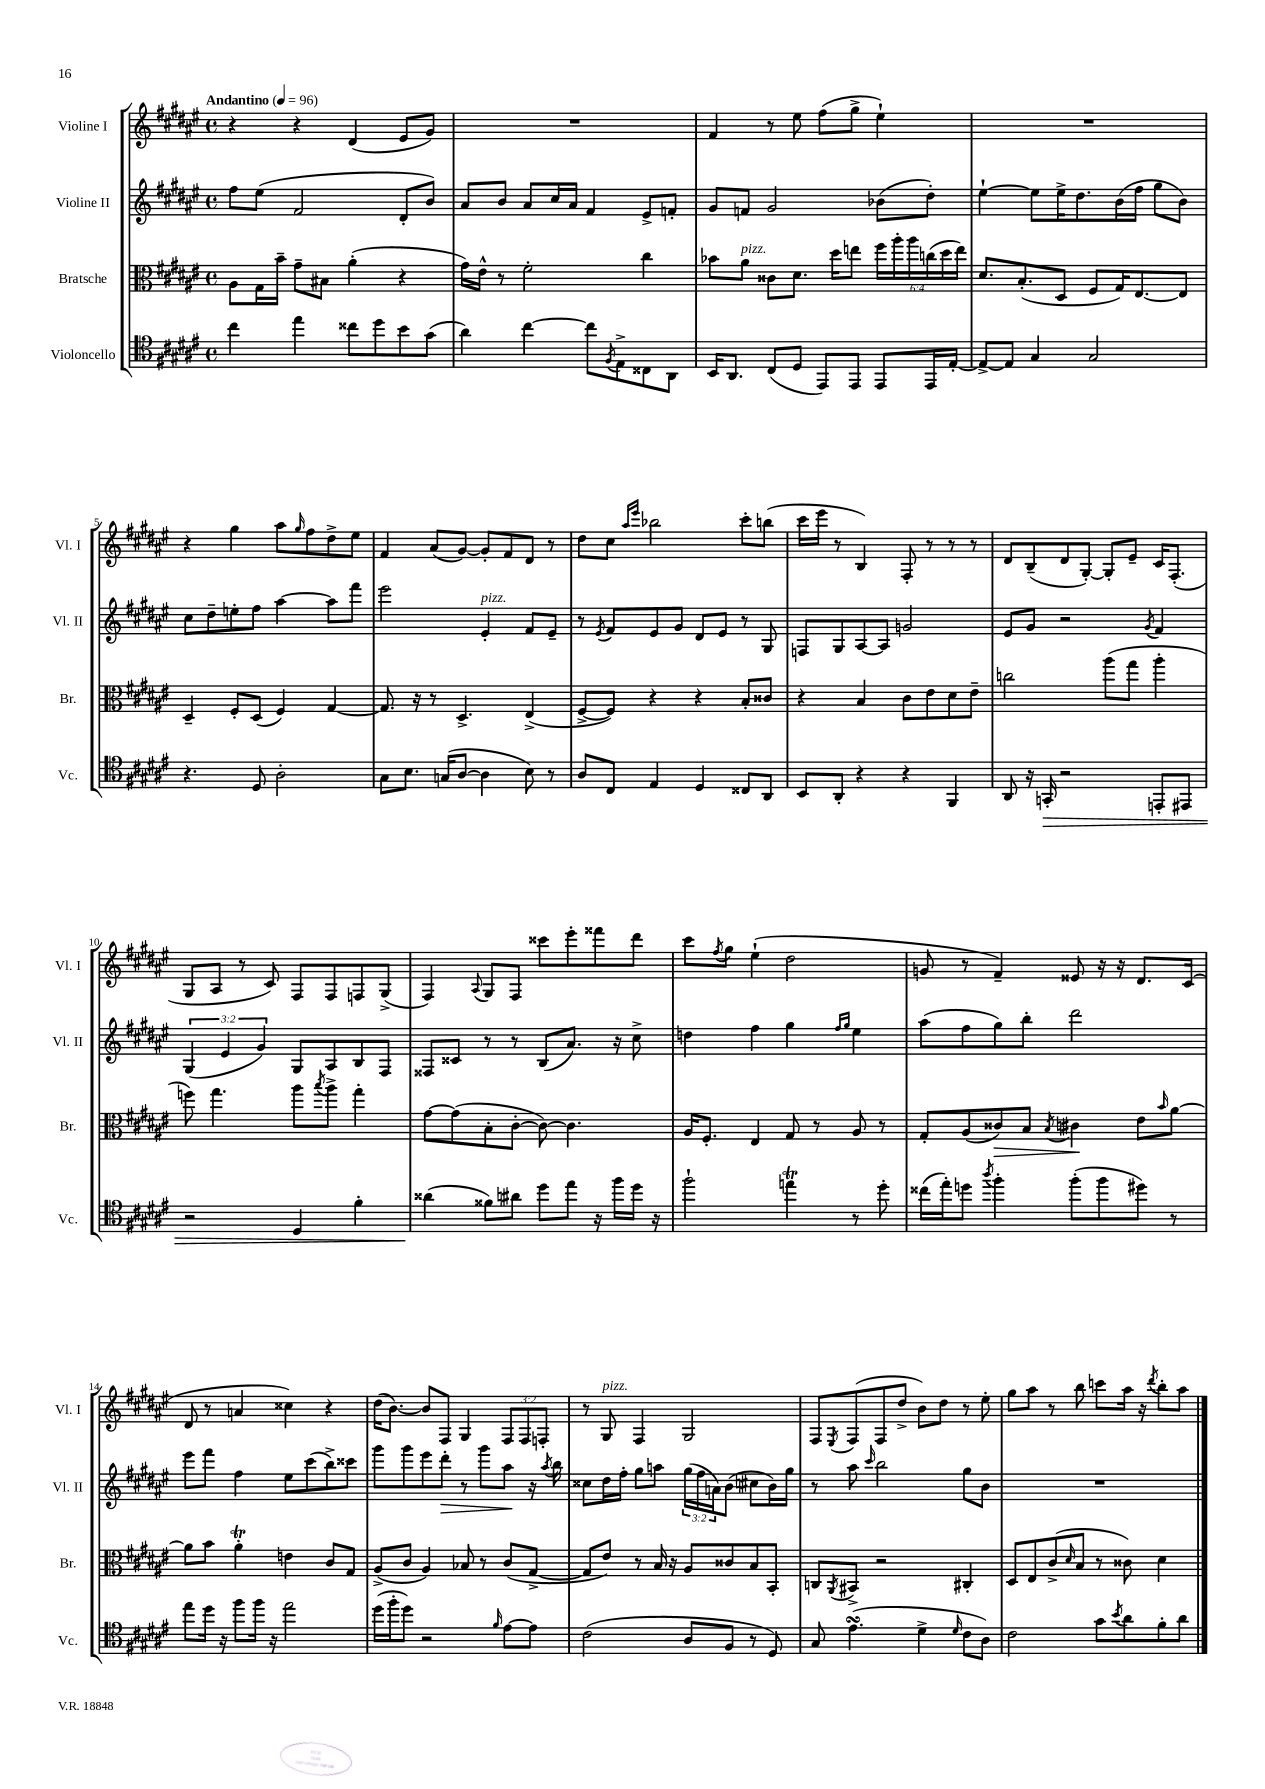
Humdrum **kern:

**kern	**dynam	**kern	**dynam	**kern	**dynam	**kern
*part4	*part4	*part3	*part3	*part2	*part2	*part1
*staff4	*staff4	*staff3	*staff3	*staff2	*staff2	*staff1
*I"Violoncello	*	*I"Bratsche	*	*I"Violine II	*	*I"Violine I
*I'Vc.	*	*I'Br.	*	*I'Vl. II	*	*I'Vl. I
*clefC4	*	*clefC3	*	*clefG2	*	*clefG2
*k[f#c#g#d#a#e#]	*	*k[f#c#g#d#a#e#]	*	*k[f#c#g#d#a#e#]	*	*k[f#c#g#d#a#e#]
*M4/4	*	*M4/4	*	*M4/4	*	*M4/4
*met(c)	*	*met(c)	*	*met(c)	*	*met(c)
*MM96	*	*MM96	*	*MM96	*	*MM96
=1	=1	=1	=1	=1	=1	=1
!	!	!	!	!	!	!LO:TX:a:B:t=Andantino
4cc#\	.	8A#\L	.	8ff#\L	.	4r
.	.	16G#\L	.	(8ee#\J	.	.
.	.	16b~\JJ	.	.	.	.
4ee#\	.	8g#~\L	.	2f#/	.	4r
.	.	8B#X\J	.	.	.	.
8cc##X\L	.	(4a#'\	.	.	.	(4d#/
8dd#\	.	.	.	.	.	.
8b\	.	4r	.	8d#'/L	.	8e#/L
(8g#\J	.	.	.	8b/J)	.	8g#/J)
=2	=2	=2	=2	=2	=2	=2
4a#\)	.	16g#\LL)	.	8a#/L	.	1r
.	.	16e#^^\JJ	.	.	.	.
.	.	8r	.	8b/J	.	.
[4cc#\	.	2f#'\	.	8a#/L	.	.
.	.	.	.	16cc#/L	.	.
.	.	.	.	16a#/JJ	.	.
8cc#\L]	.	.	.	4f#/	.	.
8qF#/	.	.	.	.	.	.
8E#^\	.	.	.	.	.	.
8C##X\	.	4cc#\	.	8e#^/L	.	.
8AA#\J	.	.	.	8fn'/J	.	.
=3	=3	=3	=3	=3	=3	=3
16BB/KL	.	8b-X\L	.	8g#/L	.	4f#/
8.AA#/J	.	.	.	.	.	.
!	!	!LO:TX:a:i:t=pizz.	!	!	!	!
.	.	8a#\J	.	8fn/J	.	.
(8C#/L	.	8c##X\L	.	2g#/	.	8r
8D#/J	.	8.d#\J	.	.	.	8ee#\
8EE#/L)	.	.	.	.	.	(8ff#\L
.	.	16dd#\KL	.	.	.	.
8EE#/J	.	8een\J	.	.	.	8gg#^\J
8EE#/L	.	24ff#\LL	.	(8b-X\L	.	4ee#`\)
.	.	24aa#'\	.	.	.	.
.	.	24aa#\	.	.	.	.
16EE#/L	.	(24ccn\	.	8dd#'\J)	.	.
.	.	24dd#\	.	.	.	.
[16E#'/JJ	.	.	.	.	.	.
.	.	24ee\JJ)	.	.	.	.
=4	=4	=4	=4	=4	=4	=4
8E#^/L_	.	8.d#/L	.	[4ee#`\	.	1r
8E#/J]	.	.	.	.	.	.
.	.	(8.B'/	.	.	.	.
4G#/	.	.	.	8ee#\L]	.	.
.	.	8D#/J	.	16ee#^\K	.	.
.	.	.	.	8.dd#\	.	.
2G#/	.	8F#/L	.	.	.	.
.	.	16G#/K)	.	(16b\L	.	.
.	.	[8.E#/	.	16ff#\JJ	.	.
.	.	.	.	8gg#\L	.	.
.	.	8E#/J]	.	8b\J)	.	.
!!LO:LB:g=z
=5	=5	=5	=5	=5	=5	=5
4.r	.	4D#~/	.	8cc#\L	.	4r
.	.	.	.	8dd#~\	.	.
.	.	8F#'/L	.	8een'\	.	4gg#\
8D#/	.	(8D#/J	.	8ff#\J	.	.
2A#'\	.	4F#/)	.	[4aa#\	.	8aa#\L
.	.	.	.	.	.	16qqgg#/
.	.	.	.	.	.	8ff#\
.	.	[4G#/	.	8aa#\L]	.	8dd#^\
.	.	.	.	8fff#\J	.	8ee#\J
=6	=6	=6	=6	=6	=6	=6
8G#\L	.	8.G#/]	.	2eee#\	.	4f#/
8.B\J	.	.	.	.	.	.
.	.	16r	.	.	.	.
.	.	8r	.	.	.	(8a#/L
(16Gn/KL	.	.	.	.	.	.
[8A#/J	.	4.D#^/	.	.	.	[8g#/J)
!	!	!	!	!LO:TX:a:i:t=pizz.	!	!
4A#\]	.	.	.	4e#'/	.	8g#'/L]
.	.	.	.	.	.	8f#/
8B\)	.	(4E#^/	.	8f#/L	.	8d#/J
8r	.	.	.	8e#~/J	.	8r
=7	=7	=7	=7	=7	=7	=7
8A#/L	.	[8F#^/L	.	8r	.	8dd#\L
.	.	.	.	8qe#/	.	.
8C#/J	.	8F#/J])	.	8f#/L	.	8cc#\J
.	.	.	.	.	.	16qqaa#/LL
.	.	.	.	.	.	16qqeee#/JJ
4E#/	.	4r	.	8e#/	.	2bb-X\
.	.	.	.	8g#/J	.	.
4D#/	.	4r	.	8d#/L	.	.
.	.	.	.	8e#/J	.	.
8C##X/L	.	8B'/L	.	8r	.	8ccc#'\L
8AA#/J	.	8c##X/J	.	8G#/	.	(8bbn\J
=8	=8	=8	=8	=8	=8	=8
8BB/L	.	4r	.	8Fn/L	.	16ccc#\LL
.	.	.	.	.	.	16eee#\JJ
8AA#'/J	.	.	.	8G#/	.	8r
4r	.	4B/	.	[8A#/	.	4B/)
.	.	.	.	8A#/J]	.	.
4r	.	8c#\L	.	2gn/	.	8F#'/
.	.	8e#\	.	.	.	8r
4FF#/	.	8d#\	.	.	.	8r
.	.	8e#~\J	.	.	.	8r
=9	=9	=9	=9	=9	=9	=9
8AA#/	.	2ccn\	.	8e#/L	.	8d#/L
16r	.	.	.	8g#/J	.	(8B~/
!	!LO:HP:b	!	!	!	!	!
16GGn'/	>	.	.	.	.	.
2r	.	.	.	2r	.	8d#/
.	.	.	.	.	.	[8G#'/J)
.	.	(8aa#\L	.	.	.	8G#'/L]
.	.	8gg#\J	.	.	.	8e#~/J
.	.	.	.	8qg#/	.	.
8EEn'/L	.	4aa#'\	.	4f#/	.	16c#/KL
.	.	.	.	.	.	(8.F#'/J
8EE#X/J	.	.	.	.	.	.
!!LO:LB:g=z
=10	=10	=10	=10	=10	=10	=10
2r	.	8ffn\)	.	(6G#/	.	8G#/L
.	.	4.gg#\	.	.	.	8A#/J
.	.	.	.	6e#/	.	.
.	.	.	.	.	.	8r
.	.	.	.	6g#/)	.	.
.	.	.	.	.	.	8c#/)
4D#/	.	8aa#\L	.	8G#/L	.	8F#/L
.	.	8qbb/	.	.	.	.
.	.	8aa#^\J	.	8A#/	.	8F#/
4f#'\	.	4gg#'\	.	8B/	.	8Fn/
.	.	.	.	8F#/J	.	(8G#^/J
=11	=11	=11	=11	=11	=11	=11
(4a##X\	.	[8g#\L	.	8F##X/L	.	4F#/)
.	.	(8g#\]	.	8c##X/J	.	.
.	.	.	.	.	.	8qqA#/
8f##X\L)	]	8B'\	.	8r	.	8G#/L
8a#X\J	.	[8c#'\J	.	8r	.	8F#/J
8dd#\L	.	8c#\_)	.	(8B/L	.	8ccc##X\L
8ee#\J	.	4.c#\]	.	8.a#/J)	.	8eee#'\
16r	.	.	.	.	.	8fff##X\
16ff#\LL	.	.	.	16r	.	.
16dd#\JJ	.	.	.	8cc#^\	.	8ddd#\J
16r	.	.	.	.	.	.
=12	=12	=12	=12	=12	=12	=12
2ff#`\	.	16A#/KL	.	4ddn\	.	8ccc#\L
.	.	8.F#'/J	.	.	.	.
.	.	.	.	.	.	8qff#/
.	.	.	.	.	.	8gg#\J
.	.	4E#/	.	4ff#\	.	(4ee#`\
4eenT\	.	8G#/	.	4gg#\	.	2dd#\
.	.	8r	.	.	.	.
.	.	.	.	16qqff#/LL	.	.
.	.	.	.	16qqgg#/JJ	.	.
8r	.	8A#/	.	4ee#\	.	.
8dd#'\	.	8r	.	.	.	.
=13	=13	=13	=13	=13	=13	=13
(16cc##X\LL	.	8G#'/L	.	(8aa#\L	.	8gn/
16ee#'\J)	.	.	.	.	.	.
8ddn\J	.	(8A#/	.	8ff#\	.	8r
8qaa#/	.	.	.	.	.	.
!	!	!	!LO:HP:b	!	!	!
4ff#'\	.	8c##X/)	>	8gg#\)	.	4f#~/)
.	.	8B/J	.	8bb'\J	.	.
.	.	8qB/	.	.	.	.
(8ff#'\L	.	4c#X\	.	2ddd#\	.	8e##X/
8ff#\	.	.	.	.	.	16r
.	.	.	.	.	.	16r
8dd#X\J)	.	8e#\L	]	.	.	8.d#/L
.	.	16qqb/	.	.	.	.
8r	.	[8a#\J	.	.	.	.
.	.	.	.	.	.	(16c#/Jk
!!LO:LB:g=z
=14	=14	=14	=14	=14	=14	=14
8ee#\L	.	8a#\L]	.	8eee#\L	.	8d#/
16dd#\Jk	.	8b\J	.	8fff#\J	.	8r
16r	.	.	.	.	.	.
8ff#\L	.	4a#t'\	.	4ff#\	.	4an/
16ff#\Jk	.	.	.	.	.	.
16r	.	.	.	.	.	.
2ee#\	.	4en\	.	8ee#\L	.	4cc##X\)
.	.	.	.	(8ccc#\	.	.
.	.	8c#/L	.	8bb^\)	.	4r
.	.	8G#/J	.	8ccc##X\J	.	.
=15	=15	=15	=15	=15	=15	=15
(16dd#\LL	.	(8A#^/L	.	8ggg#\L	.	(16dd#\KL
16ff#'\J	.	.	.	.	.	[8.b\J)
8dd#\J)	.	8c#/J	.	8ggg#\	.	.
2r	.	4A#/)	.	8eee#\	.	8b/L]
!	!	!	!	!	!LO:HP:b	!
.	.	.	.	8ddd#'\J	>	8F#/J
.	.	8B-X/	.	8r	.	4G#/
.	.	8r	.	8ggg#\L	.	.
16qqf#/	.	.	.	.	.	.
[8e#\L	.	(8c#/L	.	8aa#\J	.	12F#/L
.	.	.	.	.	.	12F#/
8e#\J]	.	[8G#^/J	.	16r	]	.
.	.	.	.	.	.	12Fn'/J
.	.	.	.	8qaa#/	.	.
.	.	.	.	16bb\	.	.
=16	=16	=16	=16	=16	=16	=16
(2c#\	.	8G#/L]	.	8cc##X\L	.	8r
!	!	!	!	!	!	!LO:TX:a:i:t=pizz.
.	.	8e#/J)	.	16dd#\L	.	8G#/
.	.	.	.	16ff#'\JJ	.	.
.	.	8r	.	8gg#\L	.	4F#/
.	.	16B/	.	8aan\J	.	.
.	.	16r	.	.	.	.
8A#/L	.	8A#/L	.	(24gg#\LL	.	2G#/
.	.	.	.	24ff#\	.	.
.	.	.	.	24an\J)	.	.
8F#/J	.	8c##X/	.	(8b\J	.	.
8r	.	8B/	.	8cc#X\L	.	.
8D#/)	.	8BB'/J	.	16b\L)	.	.
.	.	.	.	16gg#\JJ	.	.
=17	=17	=17	=17	=17	=17	=17
8G#/	.	8Cn/L	.	8r	.	8F#/L
.	.	8qAA#/	.	.	.	8qE#/
(4.e#sSsS\	.	8BB#X^/J	.	8aa#\	.	(8F#/
.	.	.	.	16qqccc#/	.	.
.	.	2r	.	2bb\	.	8F#/
.	.	.	.	.	.	8dd#^/J
4d#^\	.	.	.	.	.	8b\L)
.	.	.	.	.	.	8dd#\J
16qqd#/	.	.	.	.	.	.
8c#\L	.	4C#X'/	.	8gg#\L	.	8r
8A#\J)	.	.	.	8b\J	.	8ee#'\
=18	=18	=18	=18	=18	=18	=18
2c#\	.	8D#/L	.	1r	.	8gg#\L
.	.	8E#/	.	.	.	8aa#\J
.	.	(8c#^/	.	.	.	8r
.	.	16qqd#/	.	.	.	.
.	.	8B/J	.	.	.	8bb\
8g#\L	.	8r	.	.	.	8cccn\L
8qb/	.	.	.	.	.	.
8a#\	.	8c##X\)	.	.	.	16aa#\Jk
.	.	.	.	.	.	16r
.	.	.	.	.	.	8qddd#/
8f#'\	.	4d#\	.	.	.	8bb'\L
8a#\J	.	.	.	.	.	8aa#\J
==	==	==	==	==	==	==
*-	*-	*-	*-	*-	*-	*-
